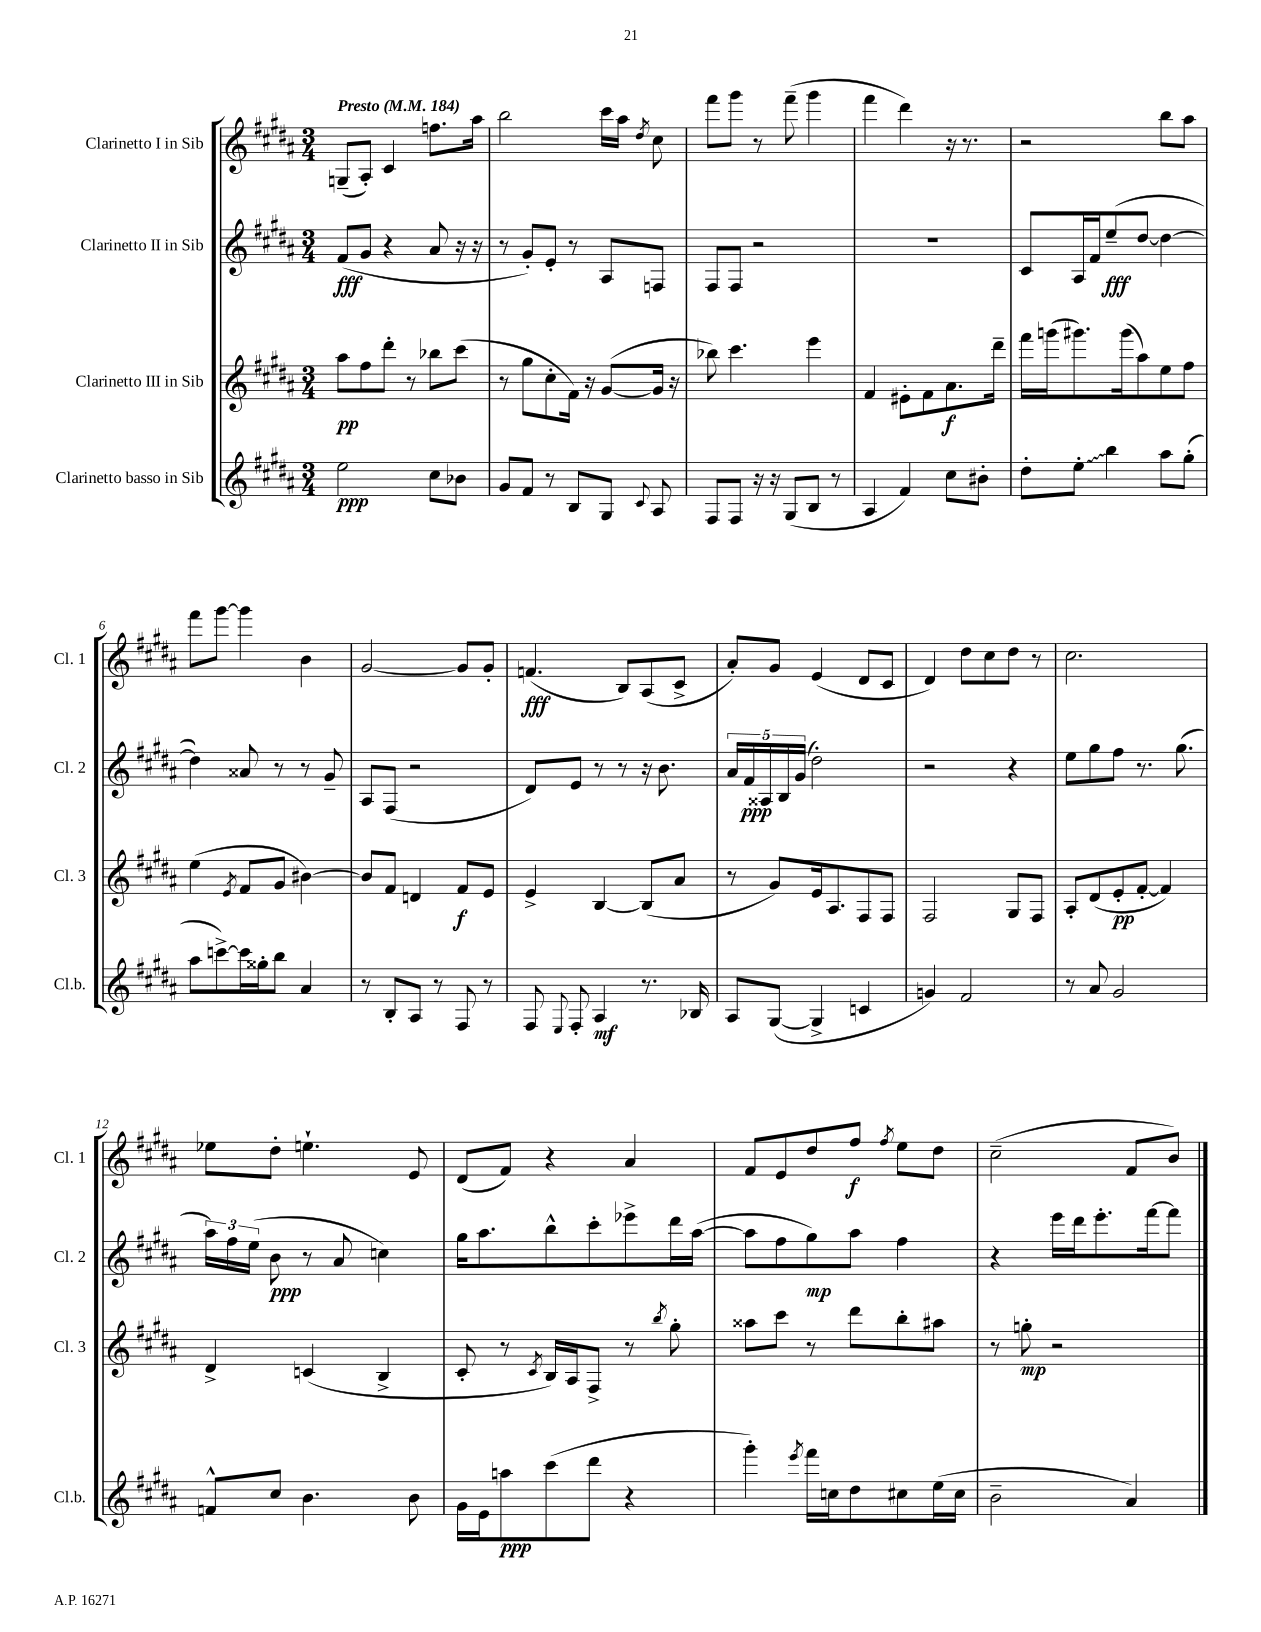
<<
\new StaffGroup <<
\new Staff = "s0" \with { instrumentName = "Clarinetto I in Sib" shortInstrumentName = "Cl. 1" } {
    \clef treble \key b \major \numericTimeSignature \time 3/4 \tempo "Presto" 4 = 184
    \autoBeamOff g8[--( ais8]-.) cis'4 f''8.[ ais''16] |
    b''2 cis'''16[ ais''16] \acciaccatura { dis''8 } cis''8 |
    fis'''8[ gis'''8] r8 fis'''8--( gis'''4 |
    fis'''4 dis'''4) r16 r8. |
    r2 b''8[ ais''8] |
    fis'''8[ gis'''8]~ gis'''4 b'4 |
    gis'2~ gis'8[ gis'8]-. |
    f'4.\fff( b8[) ais8( cis'8]-> |
    ais'8[-.) gis'8] e'4( dis'8[ cis'8] |
    dis'4) dis''8[ cis''8 dis''8] r8 |
    cis''2. |
    ees''8[ dis''8]-. e''4.-! e'8 |
    dis'8[( fis'8]) r4 ais'4 |
    fis'8[ e'8 dis''8 fis''8]\f \acciaccatura { fis''8 } e''8[ dis''8] |
    cis''2--( fis'8[ b'8]) \bar "|." |
}
\new Staff = "s1" \with { instrumentName = "Clarinetto II in Sib" shortInstrumentName = "Cl. 2" } {
    \clef treble \key b \major \numericTimeSignature \time 3/4
    \autoBeamOff fis'8[\fff( gis'8] r4 ais'8 r16 r16 |
    r8 gis'8[-.) e'8]-. r8 ais8[ f8] |
    fis8[ fis8] r2 |
    R2. |
    cis'8[ ais16 fis'16 e''8--\fff( dis''8]~ dis''4~ |
    dis''4) aisis'8 r8 r8 gis'8-- |
    ais8[ fis8]( r2 |
    dis'8[) e'8] r8 r8 r16 b'8. |
    \tuplet 5/4 { ais'16[ fis'16\ppp aisis16 b16 gis'16]( } dis''2-.) |
    r2 r4 |
    e''8[ gis''8 fis''8] r8. gis''8.( |
    \tuplet 3/2 { ais''16[) fis''16 e''16]( } b'8\ppp r8 ais'8 c''4) |
    gis''16[ ais''8. b''8-^ cis'''8-. ees'''8-> dis'''16 ais''16]~( |
    ais''8[ fis''8 gis''8\mp) ais''8] fis''4 |
    r4 e'''16[ dis'''16 e'''8.-. fis'''16~ fis'''8] \bar "|." |
}
\new Staff = "s2" \with { instrumentName = "Clarinetto III in Sib" shortInstrumentName = "Cl. 3" } {
    \clef treble \key b \major \numericTimeSignature \time 3/4
    \autoBeamOff ais''8[\pp fis''8 dis'''8]-. r8 bes''8[ cis'''8]( |
    r8 gis''8[ cis''8-. fis'16]) r16 gis'8[~( gis'16] r16 |
    bes''8) cis'''4. e'''4 |
    fis'4 eis'8[-. fis'8 ais'8.\f dis'''16]-- |
    fis'''16[ g'''16( gis'''8.) gis'''16( ais''8) e''8 fis''8] |
    e''4( \acciaccatura { e'8 } fis'8[ gis'8] bis'4~) |
    bis'8[ fis'8] d'4 fis'8[\f e'8] |
    e'4-> b4~ b8[( ais'8] |
    r8 gis'8[) e'16 ais8. fis8 fis8] |
    fis2 gis8[ fis8] |
    ais8[-. dis'8( e'8-.\pp fis'8]~-. fis'4) |
    dis'4-> c'4( b4-> |
    cis'8-. r8 \acciaccatura { cis'8 } b16[) ais16 fis8]-> r8 \acciaccatura { b''8 } gis''8-. |
    aisis''8[ cis'''8] r8 dis'''8[ b''8-. ais''8] |
    r8 g''8-.\mp r2 \bar "|." |
}
\new Staff = "s3" \with { instrumentName = "Clarinetto basso in Sib" shortInstrumentName = "Cl.b." } {
    \clef treble \key b \major \numericTimeSignature \time 3/4
    \autoBeamOff e''2\ppp cis''8[ bes'8] |
    gis'8[ fis'8] r8 b8[ gis8] \appoggiatura { cis'8 } ais8 |
    fis8[ fis8] r16 r16 gis8[( b8] r8 |
    ais4 fis'4) cis''8[ bis'8]-. |
    dis''8[-. \once \override Glissando.style = #'zigzag e''8]-.\glissando b''4 ais''8[ gis''8]-.( |
    ais''8[ c'''8~->) c'''16 gisis''16-. b''8] ais'4 |
    r8 b8[-. ais8] r8 fis8 r8 |
    fis8 \appoggiatura { e8 } fis8-. ais4\mf r8. bes16 |
    ais8[ gis8]~( gis4-> c'4 |
    g'4) fis'2 |
    r8 ais'8 gis'2 |
    f'8[-^ cis''8] b'4. b'8 |
    gis'16[ e'16 a''8\ppp cis'''8( dis'''8] r4 |
    gis'''4-.) \acciaccatura { e'''8 } fis'''16[ c''16 dis''8 cis''8 e''16( cis''16] |
    b'2-- ais'4) \bar "|." |
}
>>
>>
